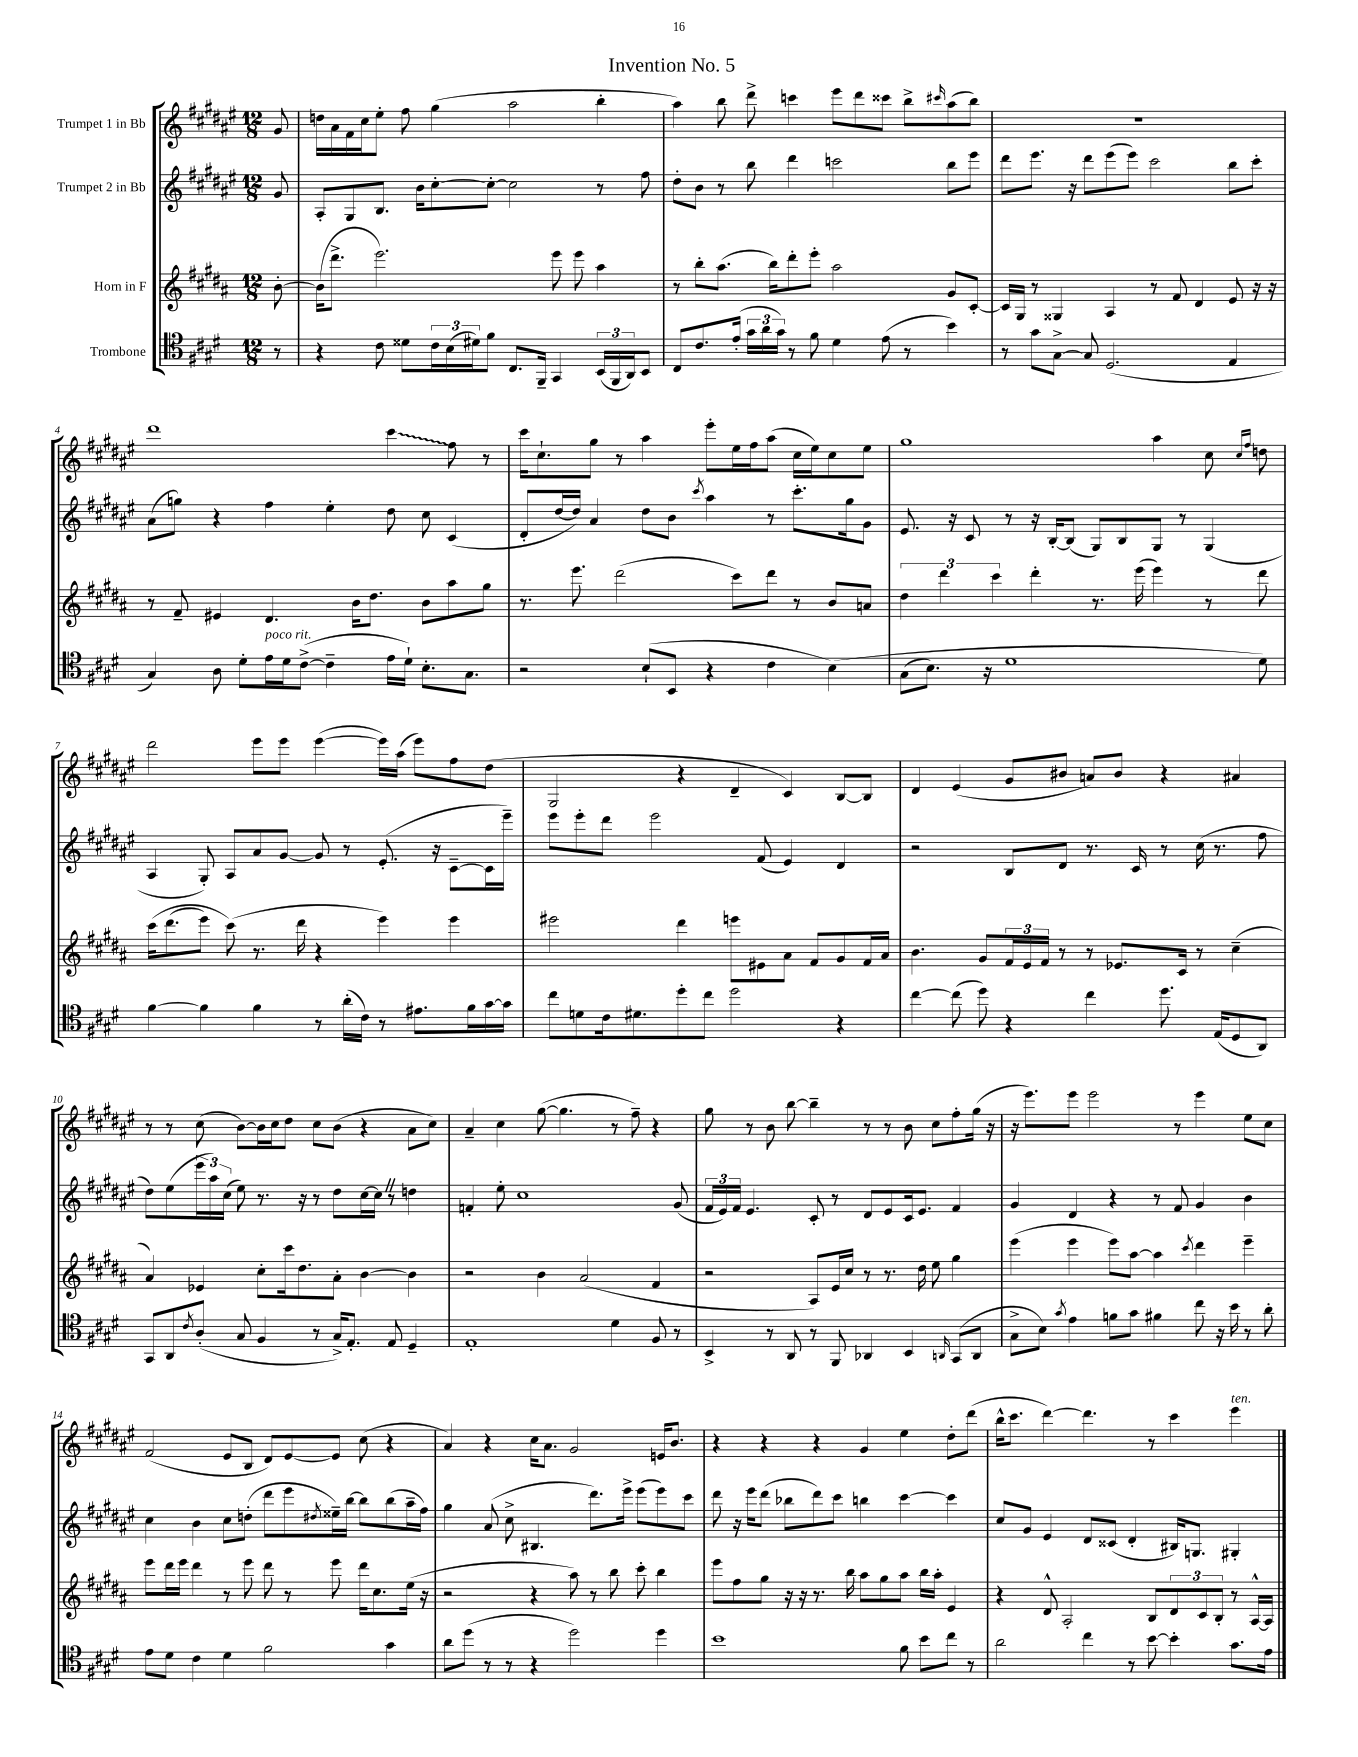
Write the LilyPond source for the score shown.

\header { title = "Invention No. 5" }
<<
\new StaffGroup <<
\new Staff = "s0" \with { instrumentName = "Trumpet 1 in Bb" } {
    \clef treble \key fis \major \numericTimeSignature \time 12/8 \partial 8
    gis'8 |
    d''16 ais'16 fis'16 cis''16 eis''8-. fis''8 gis''4( ais''2 b''4-. |
    ais''4) b''8 dis'''8-> c'''4 eis'''8 dis'''8 cisis'''8 b''8-> \grace { cis'''16 } ais''8( b''8) |
    R1. |
    dis'''1 \once \override Glissando.style = #'zigzag cis'''4\glissando fis''8 r8 |
    cis'''16 cis''8.-! gis''8 r8 ais''4 eis'''8-. eis''16 fis''16 ais''8( cis''16 eis''16) cis''8 eis''8 |
    gis''1 ais''4 cis''8 \grace { cis''16 fis''16 } d''8 |
    dis'''2 eis'''8 eis'''8 eis'''4~( eis'''16) ais''16( eis'''8) fis''8 dis''8( |
    gis2 r4 dis'4-- cis'4) b8~ b8 |
    dis'4 eis'4( gis'8 bis'8 a'8) bis'8 r4 ais'4 |
    r8 r8 cis''8( b'8~) b'16 cis''16 dis''8 cis''8 b'8( r4 ais'8 cis''8) |
    ais'4-- cis''4 gis''8~( gis''4. r8 fis''8--) r4 |
    gis''8 r8 b'8 b''8~ b''4-- r8 r8 b'8 cis''8 fis''8-. gis''16( r16 |
    r16 eis'''8.) eis'''8 eis'''2 r8 eis'''4 eis''8 cis''8 |
    fis'2( eis'8 b8 dis'8) eis'8~ eis'8 cis''8( r4 |
    ais'4) r4 cis''16 ais'8. gis'2 e'16 b'8. |
    r4 r4 r4 gis'4 eis''4 dis''8-. dis'''8( |
    b''16-^ cis'''8. dis'''4~) dis'''4. r8 cis'''4 eis'''4^\markup { \italic "ten." } \bar "|." |
}
\new Staff = "s1" \with { instrumentName = "Trumpet 2 in Bb" } {
    \clef treble \key fis \major \numericTimeSignature \time 12/8 \partial 8
    gis'8 |
    ais8-. gis8 b8. b'16 cis''8~-. cis''8~-. cis''2 r8 fis''8 |
    dis''8-. b'8 r8 b''8 dis'''4 c'''2 b''8 eis'''8 |
    dis'''8 eis'''8. r16 dis'''8 eis'''8( eis'''8) cis'''2 b''8 cis'''8-. |
    ais'8( g''8) r4 fis''4 eis''4-. dis''8 cis''8 cis'4( |
    dis'8-. dis''16~ dis''16) ais'4 dis''8 b'8 \acciaccatura { cis'''8 } ais''4 r8 cis'''8.-. gis''16 gis'8 |
    eis'8. r16 cis'8 r8 r16 b16~-. b8( gis8) b8 gis8 r8 gis4( |
    ais4 gis8-.) ais8 ais'8 gis'8~ gis'8 r8 eis'8.-.( r16 cis'8~-- cis'16 eis'''16--) |
    eis'''8 eis'''8-. dis'''8 eis'''2 fis'8( eis'4) dis'4 |
    r2 b8 dis'8 r8. cis'16 r8 cis''16( r8. fis''8 |
    dis''8) eis''8( \tuplet 3/2 { eis'''16 ais''16) cis''16( } eis''8) r8. r16 r8 dis''8 cis''16~ cis''16 \once \override BreathingSign.text = \markup { \musicglyph "scripts.caesura.straight" } \breathe r8 d''4 |
    f'4-. eis''8-. cis''1 gis'8( |
    \tuplet 3/2 { fis'16 eis'16) fis'16 } eis'4. cis'8-. r8 dis'8 eis'8 cis'16 eis'8. fis'4 |
    gis'4 dis'4 r4 r8 fis'8 gis'4 b'4 |
    cis''4 b'4 cis''8 d''8-.( dis'''8 eis'''8 \acciaccatura { dis''8 } eisis''16--) b''16~ b''8 b''8( ais''16-- fis''16) |
    gis''4 ais'8( cis''8-> bis4. dis'''8.) eis'''16-> eis'''8( eis'''8) cis'''8 |
    dis'''8 r16 eis'''16 dis'''8( bes''8 dis'''8) cis'''8 b''4 cis'''4~ cis'''4 |
    cis''8 gis'8 eis'4 dis'8 cisis'8( dis'4-. bis16) g8. gis4-. \bar "|." |
}
\new Staff = "s2" \with { instrumentName = "Horn in F" } {
    \clef treble \key b \major \numericTimeSignature \time 12/8 \partial 8
    b'8~-. |
    b'16( dis'''8.-> e'''2.) e'''8 e'''8 ais''4 |
    r8 b''8-. ais''8.( b''16) dis'''8-. e'''8-. ais''2 gis'8 cis'8~-. |
    cis'16 gis16 r8 gisis4 ais4 r8 fis'8 dis'4 e'8 r16 r16 |
    r8 fis'8-- eis'4 dis'4. b'16 dis''8. b'8 ais''8 gis''8 |
    r8. e'''8. dis'''2( cis'''8) dis'''8 r8 b'8 a'8 |
    \tuplet 3/2 { dis''4 dis'''4 cis'''4 } dis'''4-. r8. e'''16( e'''4) r8 dis'''8 |
    cis'''16\( dis'''8.( e'''8) cis'''8(\) r8. dis'''16 r4 e'''4) e'''4 |
    eis'''2 dis'''4 e'''8 eis'8 ais'8 fis'8 gis'8 fis'16 ais'16 |
    b'4. gis'8 \tuplet 3/2 { fis'16 e'16 fis'16 } r8 r8 ees'8. cis'16 r8 cis''4--( |
    ais'4) ees'4 cis''8-. cis'''16 dis''8. ais'8-. b'4~ b'4 |
    r2 b'4 ais'2( fis'4 |
    r2 ais8) e'16 cis''16 r8 r8. dis''16 e''8 gis''4 |
    e'''4( e'''4 e'''8) ais''8~ ais''4 \acciaccatura { cis'''8 } dis'''4 e'''4-- |
    e'''8 dis'''16 e'''16 dis'''4 r8 e'''8 dis'''8 r8 e'''8 dis'''16 cis''8. e''16( r16 |
    r2 r4 ais''8) r8 b''8 cis'''8-. b''4 |
    e'''8 fis''8 gis''8 r16 r16 r8. b''16 ais''8 gis''8 ais''8 b''16 ais''16-. e'4 |
    r4 dis'8-^ ais2-. b8 \tuplet 3/2 { dis'8 cis'8 b8-. } r8 ais16~-^ ais16 \bar "|." |
}
\new Staff = "s3" \with { instrumentName = "Trombone" } {
    \clef tenor \key e \major \numericTimeSignature \time 12/8 \partial 8
    r8 |
    r4 cis'8 disis'8 \tuplet 3/2 { cis'16 b16( dis'16) } fis'8 cis8. fis,16-- gis,4 \tuplet 3/2 { b,16( fis,16 a,16) } b,8 |
    cis8 cis'8. e'16-.( \tuplet 3/2 { gis'16 a'16 gis'16) } r8 fis'8 dis'4 e'8( r8 b'4) |
    r8 gis'8 gis8~-> gis8 dis2.( e4 |
    gis4) a8 dis'8-. e'16^\markup { \italic "poco rit." } dis'16 cis'8~->( cis'4-- e'16 dis'16-!) b8.-. gis8. |
    r2 b8-!( b,8 r4 cis'4 b4)\( |
    gis8( b8.) r16 dis'1 dis'8\) |
    fis'4~ fis'4 fis'4 r8 a'16-.( cis'16) r8 eis'8. fis'16 gis'16~ gis'16 |
    cis''8 d'8 cis'16 dis'8. dis''8-. cis''8 dis''2 r4 |
    cis''4~ cis''8( dis''8) r4 cis''4 dis''8. e16( dis8 a,8) |
    gis,8 a,8 \acciaccatura { cis'8 } a8-.( gis8 fis4 r8 gis16->) e8.-. e8 dis4-- |
    e1-. dis'4 fis8 r8 |
    b,4-> r8 a,8 r8 fis,8 aes,4 b,4 \grace { a,16 } gis,8( a,8 |
    gis8-> b8) \acciaccatura { gis'8 } e'4 f'8 gis'8 fis'4 cis''8 r16 b'16 r8 a'8-. |
    e'8 dis'8 cis'4 dis'4 fis'2 gis'4 |
    a'8 dis''8( r8 r8 r4 dis''2) dis''4 |
    b'1 fis'8 b'8 cis''8 r8 |
    a'2 cis''4 r8 b'8~ b'4-. gis'8. e'16 \bar "|." |
}
>>
>>
